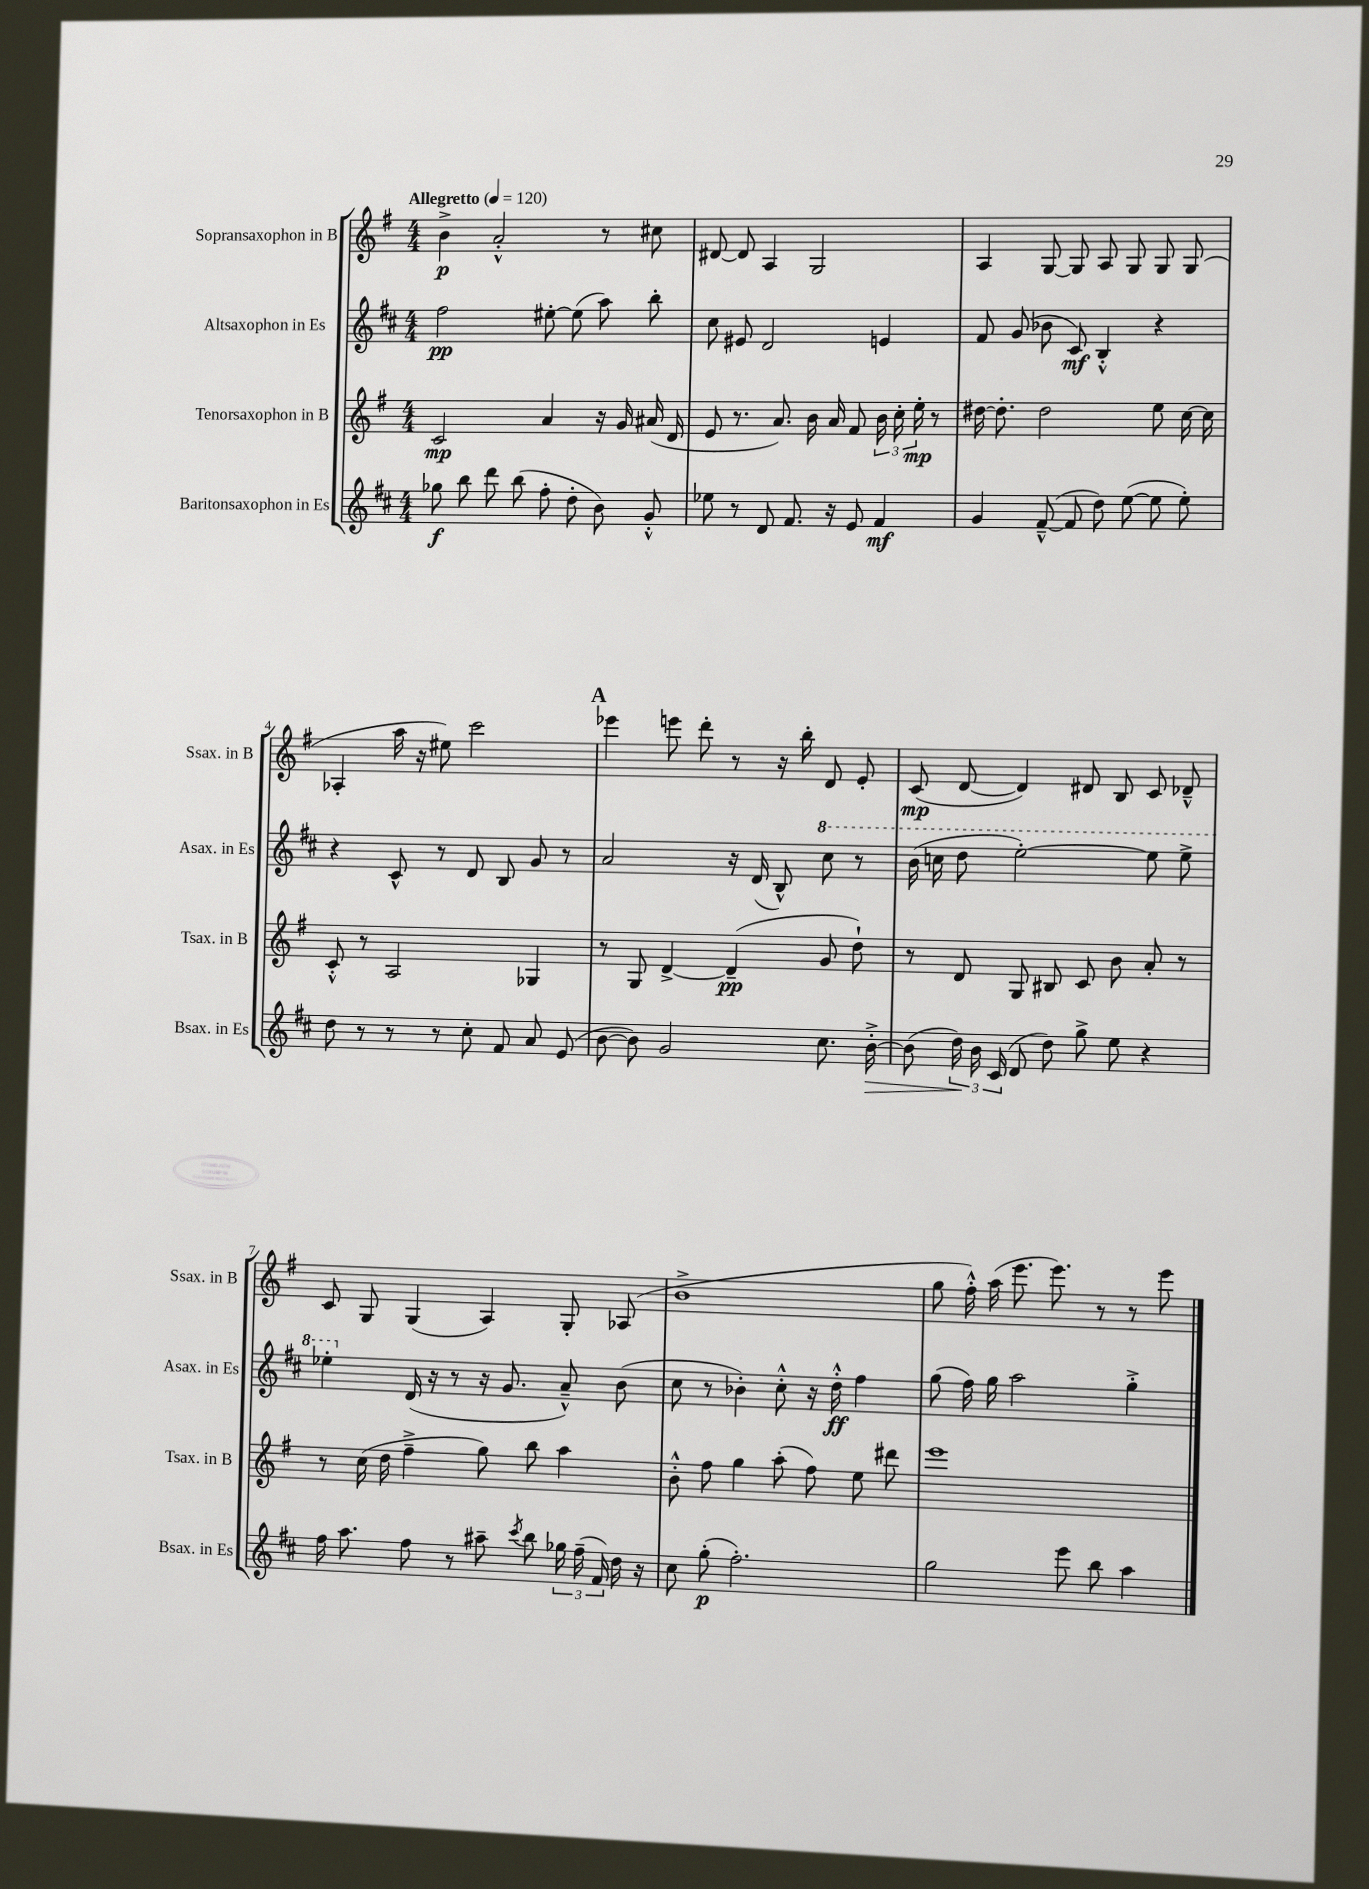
<<
\new StaffGroup <<
\new Staff = "s0" \with { instrumentName = "Sopransaxophon in B" shortInstrumentName = "Ssax. in B" } {
    \clef treble \key g \major \numericTimeSignature \time 4/4 \tempo "Allegretto" 4 = 120
    \autoBeamOff b'4->\p a'2-.-^ r8 cis''8 |
    dis'8~ dis'8 a4 g2 |
    a4 g8~ g8 a8 g8 g8 g8( |
    aes4-. a''16 r16 eis''8) c'''2 |
    \mark \markup { \bold "A" } ees'''4 e'''8 d'''8-. r8 r16 b''16-. d'8 e'8-. |
    c'8\mp( d'8~ d'4) dis'8 b8 c'8 des'8---^ |
    c'8 g8 g4( a4) g8-. aes8( |
    b'1-> |
    g''8 fis''16-.-^) a''16( e'''8. e'''8.) r8 r8 e'''8 \bar "|." |
}
\new Staff = "s1" \with { instrumentName = "Altsaxophon in Es" shortInstrumentName = "Asax. in Es" } {
    \clef treble \key d \major \numericTimeSignature \time 4/4
    \autoBeamOff fis''2\pp eis''8~-. eis''8( a''8) b''8-. |
    cis''8 eis'8 d'2 e'4 |
    fis'8 g'8( bes'8 cis'8\mf) b4-.-^ r4 |
    r4 cis'8-^ r8 d'8 b8 g'8 r8 |
    \mark \markup { \bold "A" } a'2 r16 d'16( b8-^) \ottava #1 cis'''8 r8 |
    b''16( c'''16 d'''8 e'''2~-.) e'''8 e'''8-> |
    ees'''4-. \ottava #0 d'16( r16 r8 r16 g'8. a'8---^) b'8( |
    cis''8 r8 bes'4-.) cis''8-.-^ r16 d''16-.-^\ff fis''4 |
    g''8( fis''16) g''16 a''2 g''4-.-> \bar "|." |
}
\new Staff = "s2" \with { instrumentName = "Tenorsaxophon in B" shortInstrumentName = "Tsax. in B" } {
    \clef treble \key g \major \numericTimeSignature \time 4/4
    \autoBeamOff c'2\mp a'4 r16 g'16 ais'16( d'16 |
    e'8 r8. a'8.) b'16 a'16 fis'8 \tuplet 3/2 { b'16 c''16-. e''16-.\mp } r8 |
    dis''16~ dis''8.-. dis''2 e''8 c''16~ c''16 |
    c'8-.-^ r8 a2 ges4 |
    \mark \markup { \bold "A" } r8 g8 d'4~-> d'4--\pp( g'8 d''8-!) |
    r8 d'8 g8 bis8 c'8 b'8 a'8-. r8 |
    r8 c''16( d''16 fis''4---> g''8) b''8 a''4 |
    b'8-.-^ fis''8 g''4 a''8-.( fis''8) e''8 dis'''8 |
    e'''1 \bar "|." |
}
\new Staff = "s3" \with { instrumentName = "Baritonsaxophon in Es" shortInstrumentName = "Bsax. in Es" } {
    \clef treble \key d \major \numericTimeSignature \time 4/4
    \autoBeamOff ges''8\f b''8 d'''8 b''8( fis''8-. d''8-. b'8) g'8-.-^ |
    ees''8 r8 d'8 fis'8. r16 e'8 fis'4\mf |
    g'4 fis'8~---^( fis'8 d''8) e''8~( e''8 e''8-.) |
    d''8 r8 r8 r8 cis''8-. fis'8 a'8 e'8( |
    \mark \markup { \bold "A" } b'8~ b'8) g'2 cis''8. b'16~-.->\> |
    b'8( \tuplet 3/2 { d''16\!) b'16 cis'16( } d'8 d''8) g''8-> e''8 r4 |
    fis''16 a''8. fis''8 r8 ais''8-- \acciaccatura { cis'''8 } b''8 \tuplet 3/2 { ges''16 fis''16--( fis'16) } d''16 r16 |
    cis''8 g''8-.\p( fis''2.-.) |
    g''2 e'''8 b''8 a''4 \bar "|." |
}
>>
>>
